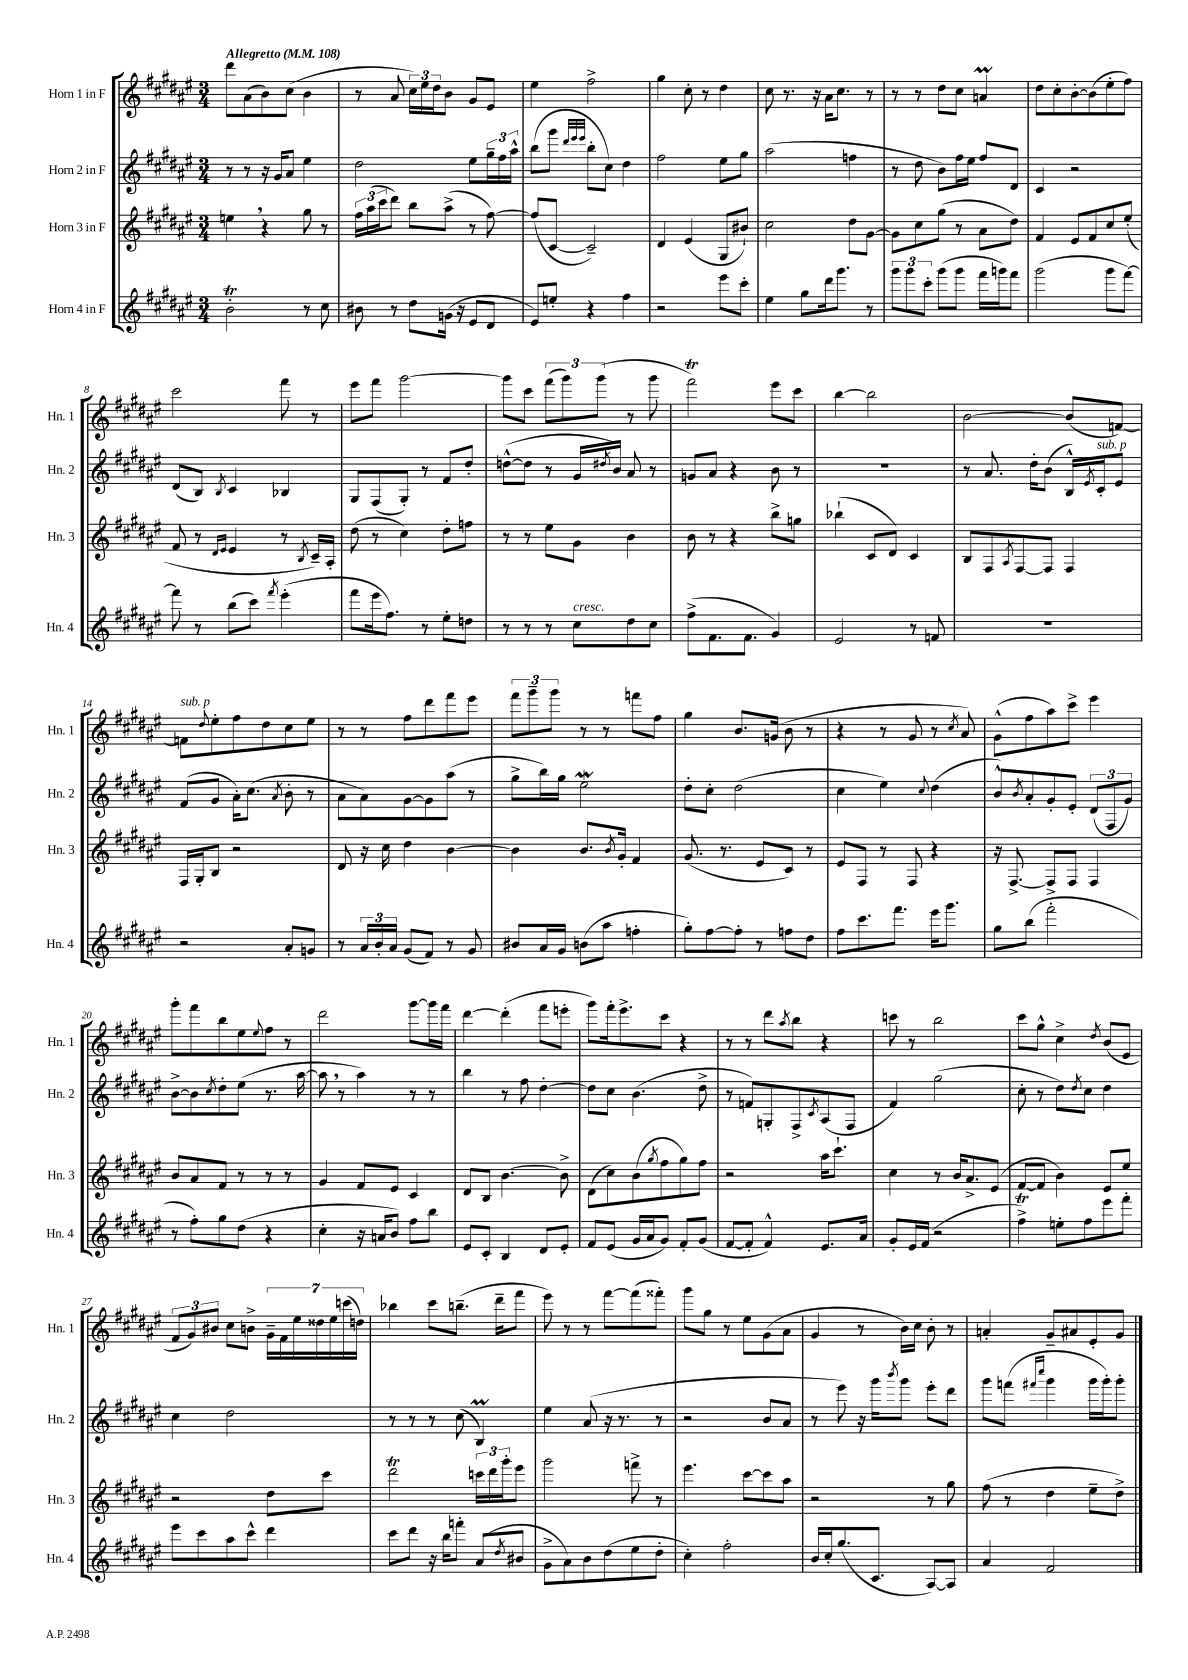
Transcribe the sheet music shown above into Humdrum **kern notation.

**kern	**kern	**kern	**kern
*part4	*part3	*part2	*part1
*staff4	*staff3	*staff2	*staff1
*I"Horn 4 in F	*I"Horn 3 in F	*I"Horn 2 in F	*I"Horn 1 in F
*I'Hn. 4	*I'Hn. 3	*I'Hn. 2	*I'Hn. 1
*clefG2	*clefG2	*clefG2	*clefG2
*k[f#c#g#d#a#e#]	*k[f#c#g#d#a#e#]	*k[f#c#g#d#a#e#]	*k[f#c#g#d#a#e#]
*M3/4	*M3/4	*M3/4	*M3/4
*MM108	*MM108	*MM108	*MM108
=1	=1	=1	=1
!	!	!	!LO:TX:a:B:t=Allegretto
2bT'\	4een,\	8r	8ddd#\L
.	.	8r	(8a#\
.	4r	16r	8b\)
.	.	16g#/KL	.
.	.	8a#/J	(8cc#\J
8r	8gg#\	4ee#\	4b\
8cc#\	8r	.	.
=2	=2	=2	=2
8b#X\	24ff#\LL	2dd#\	8r
.	(24aa#\	.	.
.	24ccc#\J	.	.
8r	8ddd#\J)	.	8a#/
8dd#\L	8bb\L	.	24cc#\LL)
.	.	.	24ee#\
.	.	.	24dd#\J
(16gn\Jk	(8aa#^\J	.	8b\J
16r	.	.	.
8e#/L	8r	8ee#\L	8g#/L
8d#/J	[8ff#\)	24gg#~\L	8e#/J
.	.	24ff#\	.
.	.	24aa#^^\JJ	.
=3	=3	=3	=3
8e#/L)	(8ff#/L]	(8bb\L	4ee#\
8een'/J	[8c#/J	8ggg#\J	.
.	.	32qqddd#/LLL	.
.	.	32qqeee#/	.
.	.	32qqeee#/JJJ	.
4r	2c#~/])	8bb'\L	2ff#^\
.	.	8cc#\J)	.
4ff#\	.	4dd#\	.
=4	=4	=4	=4
2r	4d#/	2ff#\	4gg#\
.	(4e#/	.	8cc#'\
.	.	.	8r
8eee#\L	8G#/L	8ee#\L	4dd#\
8ccc#'\J	8b#X`/J)	8gg#\J	.
=5	=5	=5	=5
4ee#\	2cc#\	(2aa#\	8cc#\
.	.	.	8.r
8gg#\L	.	.	.
.	.	.	16r
16ddd#\k	.	.	16a#\KL
8.ggg#\J	.	.	8.cc#\J
.	8dd#\L	4ffn\	.
8r	[8g#\J	.	8r
=6	=6	=6	=6
12ggg#\L	8g#\L]	8r	8r
12ggg#\	.	.	.
.	8cc#\	8dd#\	8r
12ccc#'\J	.	.	.
(8ggg#\L	(8gg#\J	8b\L)	8dd#\L
8ggg#\J	8r	16ff#\L	8cc#\J
.	.	16ee#\JJ	.
16fff#\LL	8a#\L	8ff#/L	4anM/
16gggn\J)	.	.	.
8fff#\J	8dd#\J)	8d#/J	.
=7	=7	=7	=7
(2ggg#\	4f#/	4c#/	8dd#\L
.	.	.	8cc#'\
.	8e#/L	2r	[8b'\
.	8f#/	.	(8b\]
8ggg#\L	8cc#/	.	8ee#'\
[8fff#\J)	(8ee#'/J	.	8ff#\J)
!!LO:LB:g=z
=8	=8	=8	=8
8fff#\]	8f#/	(8d#/L	2ccc#\
8r	8r	8B/J)	.
.	16qqd#/LL	.	.
.	16qqe#/JJ	8qB/	.
(8bb\L	4e#/	4c#/	.
8ccc#\J)	.	.	.
8qfff#/	.	.	.
(4eee#'\	8r	4B-X/	8fff#\
.	8qB/	.	.
.	16c#~/LL)	.	8r
.	16A#'/JJ	.	.
=9	=9	=9	=9
8fff#\L	(8dd#\	8G#/L	8eee#\L
16eee#\k	8r	(8F#/	8fff#\J
8.ff#\J)	.	.	.
.	4cc#\)	8G#'/J)	[2ggg#\
8r	.	8r	.
8ee#'\L	8dd#'\L	8f#/L	.
8ddn\J	8ffn\J	8dd#'/J	.
=10	=10	=10	=10
8r	8r	([8ddn^^\L	8ggg#\L]
8r	8r	8dd\J]	8ccc#\J
8r	8ee#\L	8r	(12fff#\L
.	.	.	12ggg#\)
!LO:TX:a:i:t=cresc.	!	!	!
8cc#\L	8g#\J	16g#/LL	.
.	.	.	(12ggg#\J
.	.	8qdd#X/	.
.	.	16b/JJ)	.
8dd#\	4b\	8a#/	8r
8cc#\J	.	8r	8ggg#\
=11	=11	=11	=11
(8ff#^\L	8b\	8gn/L	2fff#T\)
8.f#\	8r	8a#/J	.
.	4r	4r	.
8.f#\J	.	.	.
4g#/)	8bb^\L	8b\	8eee#\L
.	8ggn\J	8r	8ccc#\J
=12	=12	=12	=12
2e#/	(4bb-X`\	2.r	[4bb\
.	8c#/L	.	2bb\]
.	8d#/J)	.	.
8r	4c#/	.	.
8fn/	.	.	.
=13	=13	=13	=13
2.r	8B/L	8r	[2b\
.	8F#/	8.a#/	.
.	8qA#/	.	.
.	[8F#/	.	.
.	.	16dd#'\KL	.
.	8F#/J]	(8b\J	.
.	4F#/	16B^^/LL)	(8b/L]
.	.	8qe#/	.
!	!	!LO:TX:a:i:t=sub. p	!
.	.	16c#'/J	.
.	.	8e#/J	[8fn/J)
!!LO:LB:g=z
=14	=14	=14	=14
!	!	!	!LO:TX:a:i:t=sub. p
2r	16F#/LL	(8f#/L	8fn\L]
.	16G#'/J	.	.
.	.	.	8qqdd#/
.	8B/J	8g#/J	8ee#'\
.	2r	16a#'\KL)	8ff#\
.	.	(8.cc#\J	.
.	.	.	8dd#\
.	.	8qa#/	.
8a#'/L	.	8b'\	8cc#\
8gn/J	.	8r	8ee#\J
=15	=15	=15	=15
8r	8d#/	8a#\L	8r
24a#/LL	16r	8a#\)	8r
24b'/	.	.	.
.	16cc#\	.	.
24a#/JJ	.	.	.
(8g#/L	4dd#\	[8g#\	8ff#\L
8f#/J)	.	8g#\]	8ddd#\
8r	[4b\	(8aa#\J	8fff#\
8g#/	.	8r	8eee#\J
=16	=16	=16	=16
8b#X/L	4b\]	8gg#^\L	12fff#\L
.	.	.	12ggg#~\
16a#/L	.	16bb\L)	.
.	.	.	12ggg#\J
16g#/JJ	.	16gg#\JJ	.
(8bn\L	8.b/L	2ee#W\	8r
8aa#\J	.	.	8r
.	8qb/	.	.
.	16g#'/Jk	.	.
4ffn'\	4f#/	.	8fffn\L
.	.	.	8ff#\J
=17	=17	=17	=17
8gg#'\L)	(8.g#/	8dd#'\L	4gg#\
[8ff#\	.	8cc#'\J	.
.	8.r	.	.
8ff#'\J]	.	(2dd#\	8.b/L
8r	8e#/L	.	.
.	.	.	(16gn/Jk
8ffn\L	8c#/J)	.	8b\
8dd#\J	8r	.	8r
=18	=18	=18	=18
8ff#\L	8e#/L	4cc#\	4r
8.ccc#\	8F#/J	.	.
.	8r	4ee#\)	8r
8.fff#\J	.	.	.
.	8F#/	.	8g#/
.	.	8qqcc#/	.
16eee#\KL	4r	(4dd#\	8r
8.ggg#\J	.	.	.
.	.	.	8qcc#/
.	.	.	8a#/)
=19	=19	=19	=19
8gg#\L	16r	8b^^/L)	(8g#^^\L
.	[8.F#^/	.	.
.	.	8qb/	.
(8bb\J	.	8a#'/	8ff#\
2fff#'\	8F#^/L]	8g#'/	8aa#\)
.	8F#/J	8e#'/J	8ccc#^\J
.	4F#/	(12d#/L	4eee#\
.	.	12F#/	.
.	.	12g#/J)	.
!!LO:LB:g=z
=20	=20	=20	=20
8r	8b/L	[8b^\L	8ggg#'\L
8ff#'\L)	8a#/	8b\]	8fff#\
.	.	8qcc#/	.
8gg#\	8f#/J	8dd#'\	8bb\
(8dd#\J	8r	(8ee#\J	8ee#\
.	.	.	8qqee#/
4r	8r	8.r	8ff#\J
.	8r	.	8r
.	.	[16aa#\	.
=21	=21	=21	=21
4cc#'\	4g#/	8aa#,\]	2ddd#\
.	.	8r	.
16r	8f#/L	4aa#\)	.
16an/KL	.	.	.
8b/J)	8e#/J	.	.
8ff#\L	4c#/	8r	[8ggg#\L
8bb\J	.	8r	16ggg#\L]
.	.	.	16fff#\JJ
=22	=22	=22	=22
8e#/L	8d#/L	4bb\	[4ddd#\
8c#'/J	8B/J	.	.
4B/	[4.b\	8r	(4ddd#'\]
.	.	8ff#\	.
8d#/L	.	[4dd#'\	8fff#\L
8e#'/J	8b^\]	.	8eeen'\J
=23	=23	=23	=23
8f#/L	(8d#\L	8dd#\L]	8ggg#\L)
(8e#/J	8cc#\)	8cc#\J	16fff#'\k
.	.	.	8.eee#^\
16g#/LL	(8b\	(4.b\	.
16a#/J	.	.	.
.	8qgg#/	.	.
8g#/J)	8ff#\	.	8ccc#\J
8f#'/L	8gg#\)	.	4r
(8g#/J	8ff#\J	8dd#^\	.
=24	=24	=24	=24
[8f#/L	2r	8r	8r
8f#'/J]	.	8fn/L)	8r
4f#^^/)	.	8Gn'/	8ddd#\L
.	.	.	8qaa#/
.	.	8F#^/	8bb\J
.	.	8qc#/	.
8.e#/L	16aa#\KL	(8A#/	4r
.	8.ccc#`\J	.	.
.	.	8F#/J	.
16a#/Jk	.	.	.
=25	=25	=25	=25
8g#'/L	4cc#\	4f#/)	8cccn\
16e#/L	.	.	8r
(16f#/JJ	.	.	.
2r	8r	(2gg#\	2bb\
.	16b/KL	.	.
.	8.a#^/	.	.
.	(8e#/J	.	.
=26	=26	=26	=26
4ff#T^\)	[8f#/L	8cc#'\	8ccc#\L
.	8f#/J]	8r	8gg#^^\J
8een'\L	4b\)	8dd#\L)	4cc#^\
.	.	8qdd#/	.
8ff#\	.	8cc#\J	.
.	.	.	8qdd#/
8eee#\	8e#/L	4dd#\	(8b/L
8fff#'\J	8ee#/J	.	8e#/J
!!LO:LB:g=z
=27	=27	=27	=27
8eee#\L	2r	4cc#\	12f#/L
.	.	.	12g#/)
8ccc#\	.	.	.
.	.	.	12b#X/J
8aa#\	.	2dd#\	8cc#\L
8ccc#^^\J	.	.	8bn^\J
4ddd#\	8dd#\L	.	28g#~\LL
.	.	.	28f#\
.	.	.	28ee#\
.	.	.	28dd##X\
.	8ccc#\J	.	.
.	.	.	28ee#\
.	.	.	(28cccn\
.	.	.	28ddn\JJ)
=28	=28	=28	=28
8ccc#\L	2ddd#T\	8r	4bb-X\
8ddd#\J	.	8r	.
16r	.	8r	8ccc#\L
16bb\KL	.	.	.
8fffn'\J	.	(8cc#\	(8.bbn~\J
(8a#/L	24cccn\LL	4BM/)	.
.	24ddd#\	.	.
.	.	.	16ddd#~\KL
.	24ggg#'\J	.	.
8qdd#/	.	.	.
8b#X/J	8eee#\J	.	8fff#\J
=29	=29	=29	=29
8g#^\L	2ggg#\	4ee#\	8eee#\)
8a#\)	.	.	8r
8b\	.	(8a#/	8r
(8dd#\	.	16r	[8fff#\L
.	.	8.r	.
8ee#\	8fffn^\	.	(8fff#\]
8dd#'\J	8r	8r	8fff##X'\J)
=30	=30	=30	=30
4cc#'\)	4.eee#\	2r	8ggg#\L
.	.	.	8gg#\J
2ff#'\	.	.	8r
.	[8ccc#\L	.	8ee#\L
.	8ccc#\]	8b/L	(8g#\
.	8aa#\J	8a#/J	8a#\J
=31	=31	=31	=31
16b/LL	2r	8r	4g#/
16cc#'/J	.	.	.
(8.gg#/	.	8eee#\)	.
.	.	16r	8r
8.c#/J	.	16ggg#\KL	.
.	.	8qbbb/	.
.	.	8ggg#\J	16b\LL)
.	.	.	16cc#\JJ
[8A#/L)	8r	8eee#'\L	8b'\
8A#/J]	8gg#\	8ddd#\J	8r
=32	=32	=32	=32
4a#/	(8ff#\	8ggg#\L	4an'/
.	8r	(8fffn\J	.
.	.	16qqfff#X/LL	.
.	.	16qqcccc#/JJ	.
2f#/	4dd#\	4ggg#\	8g#~/L
.	.	.	8a#X/
.	8ee#~\L	16ggg#\LL	8e#'/
.	.	16ggg#'\J)	.
.	8dd#^\J)	8ggg#'\J	8g#/J
==	==	==	==
*-	*-	*-	*-
